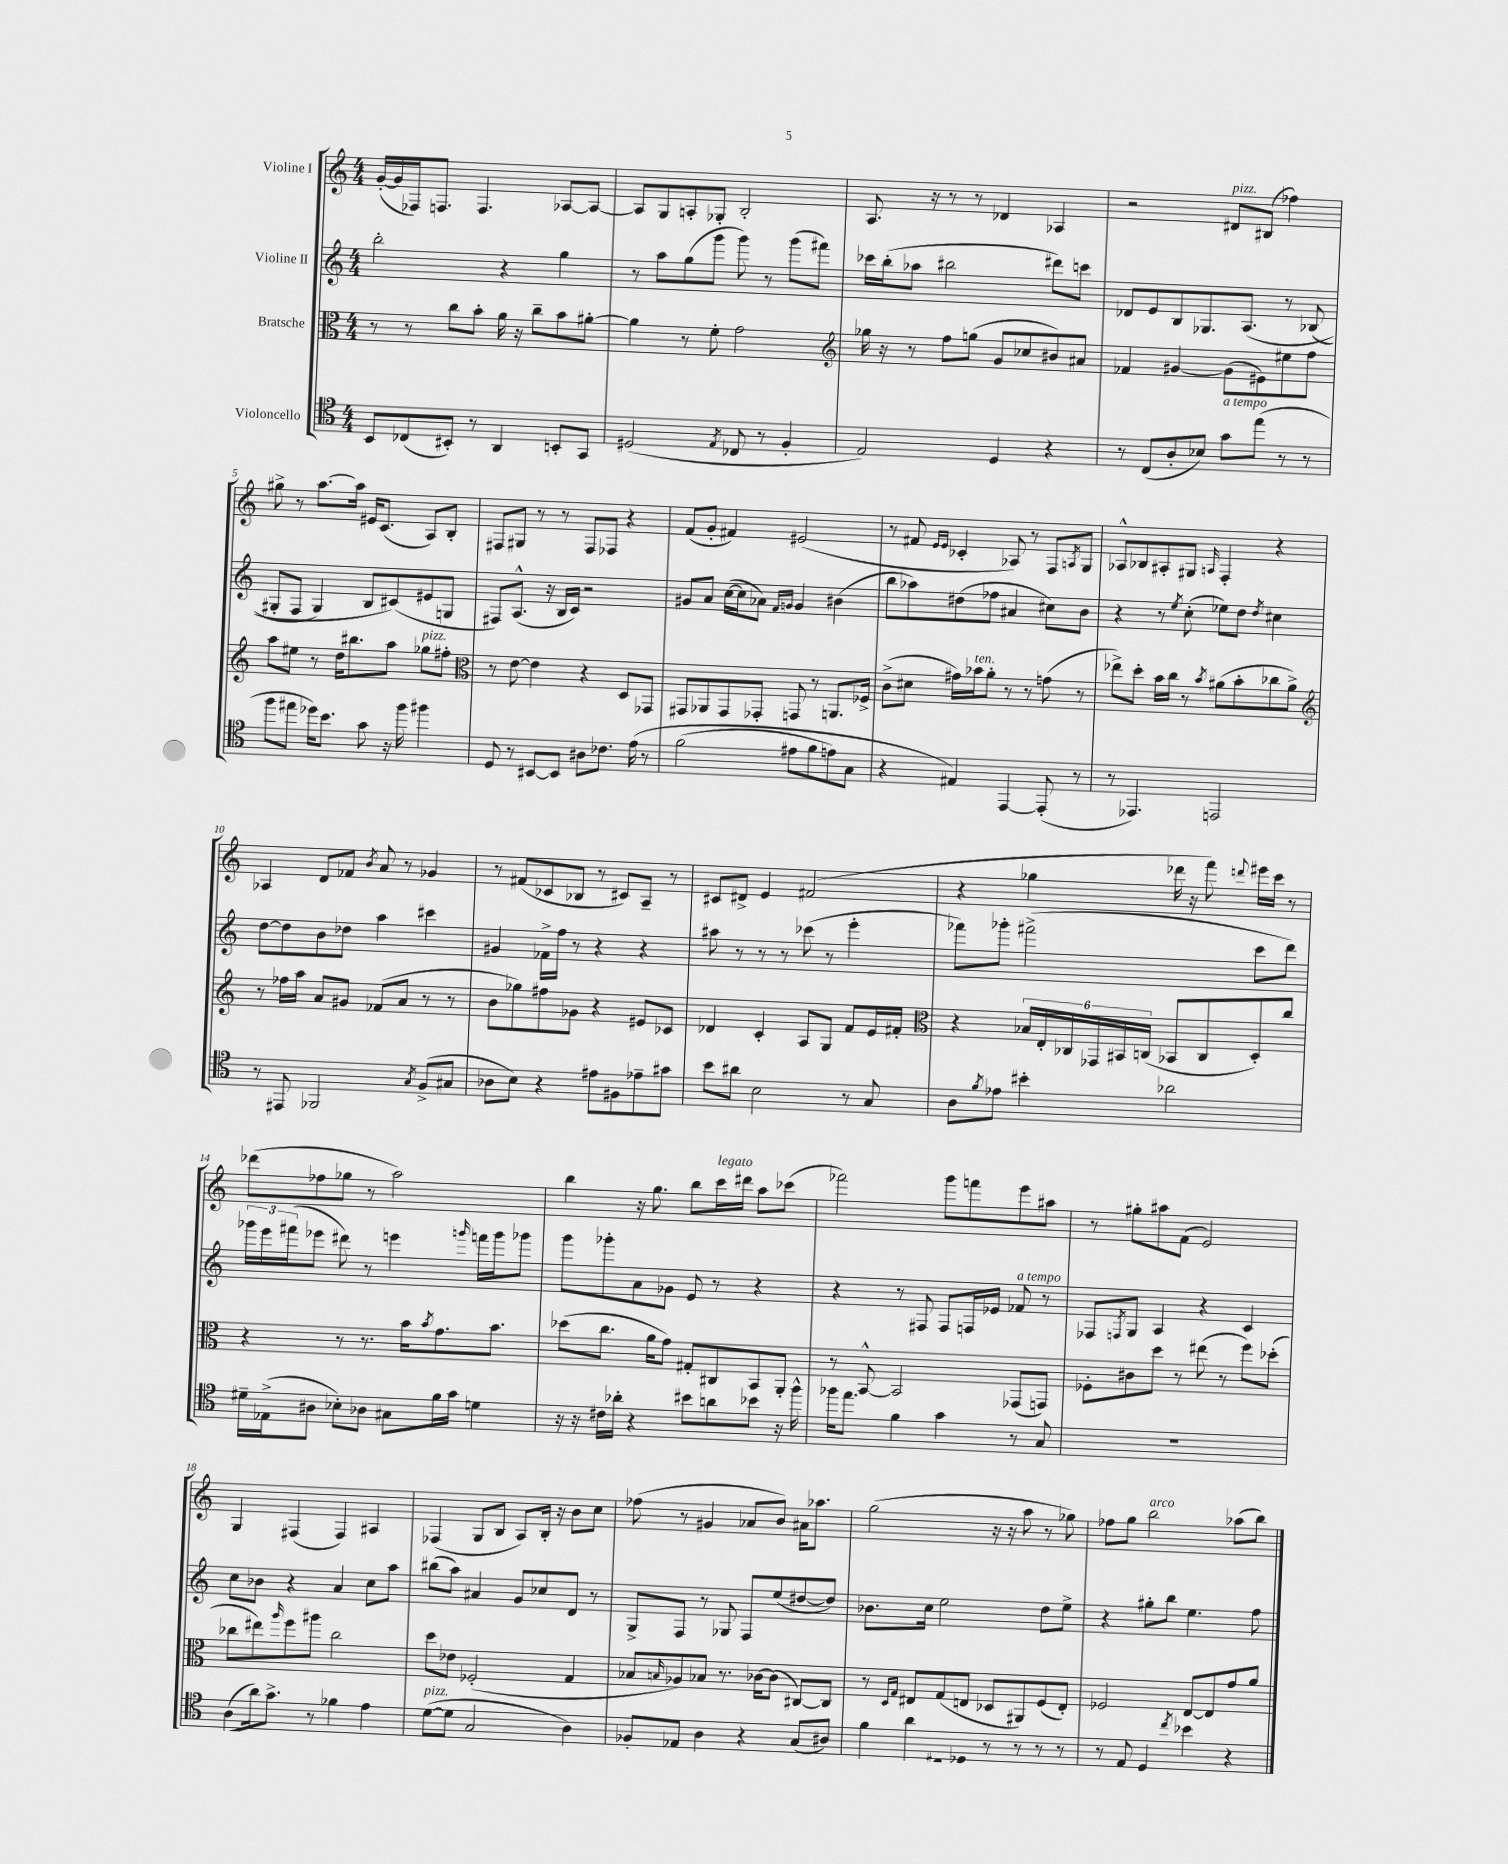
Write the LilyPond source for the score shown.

<<
\new StaffGroup <<
\new Staff = "s0" \with { instrumentName = "Violine I" } {
    \clef treble \key c \major \numericTimeSignature \time 4/4
    g'16~-.( g'16 fes16) f8. f4. aes8~ aes8~ |
    aes8 g8 a8-. ges8-. b2-. |
    a8. r16 r8 r8 des'4 aes4 |
    r2 dis'8^\markup { \italic "pizz." } bis8( fes''4) |
    gis''8-> r8 a''8.~ a''16 eis'16 c'8.( a8) b8-. |
    fis8 gis8 r8 r8 fis8 fes8 r4 |
    f'8( g'8-. fis'4) eis'2( |
    r8 fis'8 \grace { e'16 e'16 } ces'4-. aes8) r8 f8 \acciaccatura { a8 } g8 |
    aes8-^ bes8 ais8-. gis8 \grace { a16 } f4-. r4 |
    aes4 d'8 fes'8 \acciaccatura { b'8 } a'8 r8 ges'4 |
    r8 fis'8( ces'8 bes8 r8 cis'8) a8-- r8 |
    cis'8 dis'8-> e'4 fis'2( |
    r4 ges''4 des'''16 r16 f'''8) \appoggiatura { d'''8 } eis'''16 c'''16 r8 |
    des'''8( fes''8 ges''8 r8 a''2) |
    b''4 r16 g''8. b''8 c'''16^\markup { \italic "legato" } dis'''16 a''8 ces'''8( |
    fes'''2) g'''8 f'''8 e'''8 ais''8 |
    r8 gis''8-. ais''8 f'8( e'2) |
    g4 fis4( fis4) ais4 |
    fes4( g8 b8 a8) b16-. r16 b'8 c''8 |
    fes''8( r8 gis'4 aes'8 b'8) ais'16 aes''8. |
    g''2( r16 r16 a''8 r8 ges''8) |
    fes''8 g''8 b''2^\markup { \italic "arco" } aes''8( b''8) \bar "|." |
}
\new Staff = "s1" \with { instrumentName = "Violine II" } {
    \clef treble \key c \major \numericTimeSignature \time 4/4
    b''2-. r4 g''4 |
    r8 a''8 g''8( g'''8 g'''8) r8 g'''8( fis'''8) |
    ces'''16 b''16-.( aes''8 bis''2 dis'''8) c'''8 |
    des'8 e'8 b8 ges8. a8.\( r8 bes8( |
    gis8-. f8 gis4) b8 cis'8(\) eis'8 g8 |
    fis8) a8.-^( r16 b16 c'16) r2 |
    gis'8 a'8 c''16~( c''16 aes'8) \grace { f'16 g'16 } g'4 bis'4( |
    b''8 aes''8) dis''8( fes''8 ais'4 cis''8) b'8 |
    r4 r8 \acciaccatura { e''8 } c''8-.( ees''8) d''8 \acciaccatura { d''8 } cis''4 |
    d''8~ d''8 b'8 des''8 a''4 cis'''4 |
    gis'4 fes'16-> f''16 r8 r4 r4 |
    ais''8 r8 r8 r8 ces'''8( r8 e'''4-. |
    fes'''8) ges'''8-. fis'''2->( c'''8 d'''8) |
    \tuplet 3/2 { ges'''16 e'''16 fis'''16( } ees'''8 dis'''8) r8 e'''4 \grace { g'''16 } f'''16 g'''16 ges'''8 |
    g'''8 ges'''8-. a'8 ges'8 e'8 r8 r4 |
    r4 r8 fis8 fis8 f16 ees'16 fes'8^\markup { \italic "a tempo" } r8 |
    fes8 \acciaccatura { f8 } g8 a4 r4 c'4 |
    c''8 bes'8 r4 a'4 c''8 a''8 |
    bis''8( a''8) ais'4 g'8 ces''8 d'8 r8 |
    g8-> f8 r8 ges8 f8 e''8( dis''8~ dis''8) |
    bes'8. c''16 e''2 d''8 e''8-> |
    r4 gis''8-. b''8 e''4. f''8 \bar "|." |
}
\new Staff = "s2" \with { instrumentName = "Bratsche" } {
    \clef alto \key c \major \numericTimeSignature \time 4/4
    r8 r8 c''8 b'8-. a'16 r16 c''8-- b'8 ais'8~-. |
    ais'4 r8 f'8-. g'2 |
    \clef treble ges''16 r16 r8 f''8 g''8( g'8 ces''8 bis'8) ais'8 |
    fes'4 gis'4~ gis'8( eis'8) eis''8 f''8 |
    a''8 eis''8 r8 d''16 bis''8. a''8 ges''8^\markup { \italic "pizz." } fis''8-. |
    \clef alto r8 e'8~ e'4 r4 d8 ges,8 |
    gis,8 aes,8 gis,8 ges,8-. g,8 r8 a,8. fes16-> |
    c'8->( dis'8 gis'16) bes'16^\markup { \italic "ten." } a'8-. r8 r8 g'8( r8 |
    ees''8->) d''8-. b'16 c''16 r8 \acciaccatura { b'8 } ais'8( b'8-. ces''8 ais'8->) |
    \clef treble r8 fes''16 a''16 a'8 gis'8 fes'8( a'8 r8 r8 |
    b'8 ges''8) fis''8 ges'8 r4 eis'8 ces'8 |
    des'4 c'4-. a8 g8 f'8 e'16 fis'16-. |
    \clef alto r4 \tuplet 6/4 { bes16 e16-. ces16 ges,16 bis,16 c16( } bes,8 c8 d8-.) c''8 |
    r4 r8 r8. b'16 \acciaccatura { b'8 } g'8. b'8. |
    des''8( c''8. a'16 g'8) gis8-. cis8 b,8 a,8-. |
    r8 b,8~-^ b,2 ges,8( g,8) |
    fes8-. cis'8 d''8 r8 eis''8( r8 f''8) des''8-.( |
    ces''8 eis''8) \grace { a''16 } f''8 ais''8 ces''2 |
    d''8 ees'8 fes2-.( g4 |
    bes8 \grace { b16 } aes8) bes8 r8. ces'16~ ces'8( cis8~) cis8 |
    r8 \grace { d16 g16 } eis8 g8( e8 des8 ais,8) f8( e8-.) |
    fes2 e8~ e8 g'8 a'8 \bar "|." |
}
\new Staff = "s3" \with { instrumentName = "Violoncello" } {
    \clef tenor \key c \major \numericTimeSignature \time 4/4
    b,8 ces8( bis,8-.) r8 a,4 b,8-. g,8 |
    dis2( \acciaccatura { e8 } ces8 r8 f4-. |
    e2) d4 r4 |
    r8 c8( a8-. bes8) g'8^\markup { \italic "a tempo" } e''8( r8 r8 |
    f''8 eis''8 des''16) b'8. g'8 r16 f''16 fis''4 |
    d8 r8 bis,8~ bis,8 ais8 ces'8. e'16\( r8 |
    f'2( eis'8 f'8 e'8) g8 |
    r4 eis4\) e,4~ e,8-.( r8 |
    r8 ees,4.) e,2 |
    r8 eis,8 fes,2 \acciaccatura { g8 } f8->( gis8 |
    aes8 b8) r4 eis'8 fis8 ees'8-- gis'8 |
    b'8 ais'8 b2 r8 g8 |
    a8 \acciaccatura { f'8 } ees'8 bis'4-. aes'2 |
    dis'16-- ees16->( ais8 bes8-.) aes8 gis8 f'16 g'16 d'4 |
    r16 r16 cis'16 aes'16-. r4 bis'8 a'8 bes'8 r16 f''16-^ |
    fes''16 e''8. f'4 g'4 r8 g8 |
    R1 |
    a8( a'16) g'8.-> r8 fes'4 e'4 |
    d'8~^\markup { \italic "pizz." }( d'8 g2 a4) |
    fes8-. ees8 a4 r4 g8( ais8) |
    f'8 a'8 cis8 des8 r8 r8 r8 r8 |
    r8 e8 d4 \acciaccatura { c''8 } bes'4 r4 \bar "|." |
}
>>
>>
